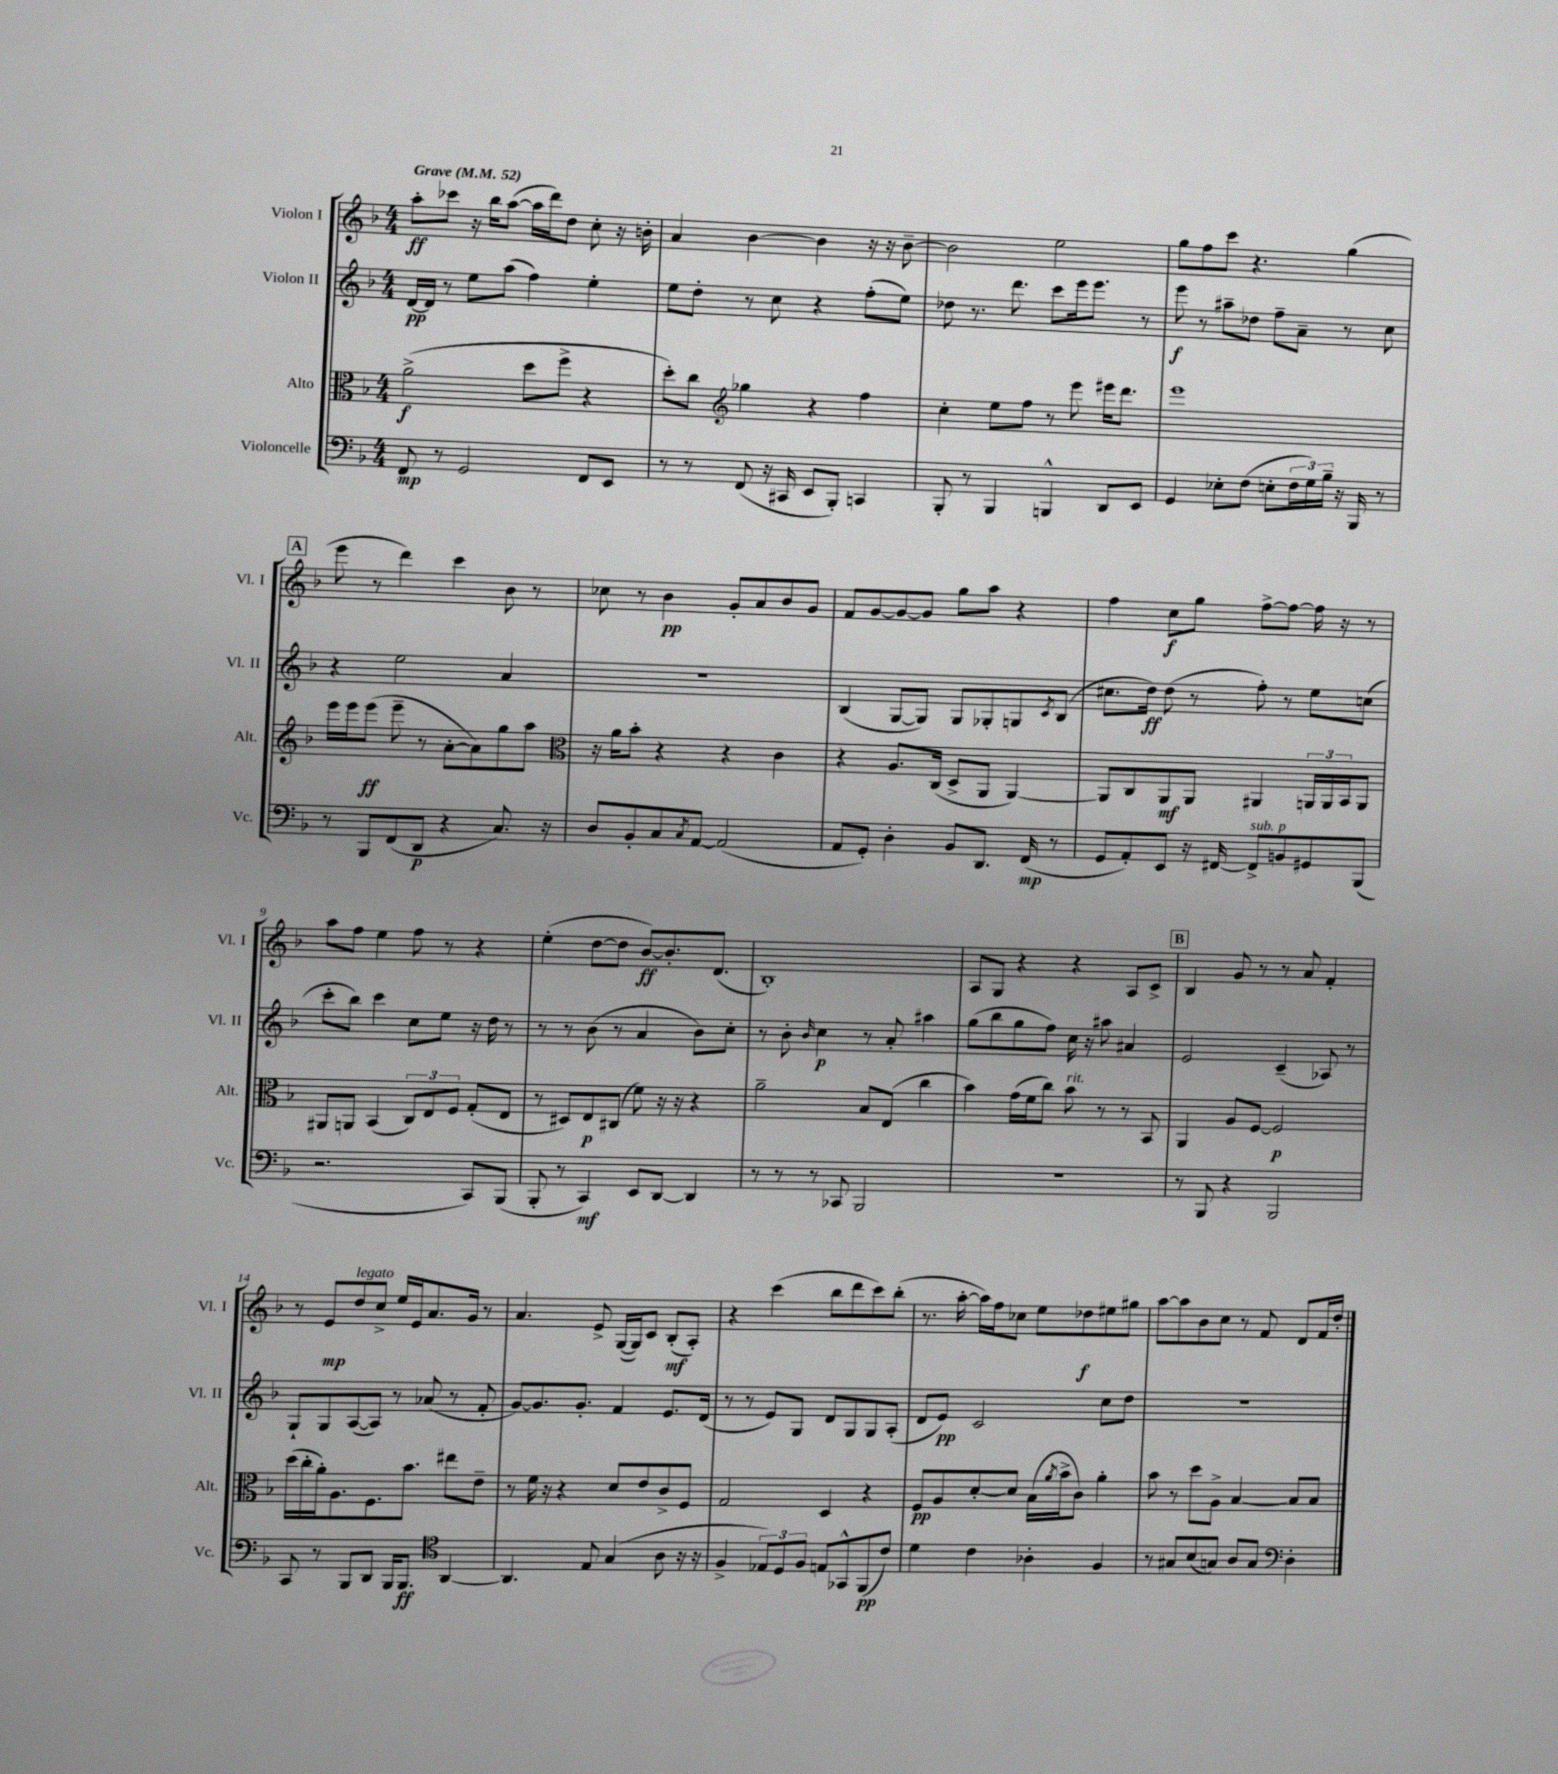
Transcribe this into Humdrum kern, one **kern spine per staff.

**kern	**kern	**kern	**kern
*staff4	*staff3	*staff2	*staff1
*clefF4	*clefC3	*clefG2	*clefG2
*k[b-]	*k[b-]	*k[b-]	*k[b-]
*M4/4	*M4/4	*M4/4	*M4/4
*MM52	*MM52	*MM52	*MM52
8FF	(2a^	[16d	8aa'
.	.	16d]	.
8r	.	8r	8ccc-
2GG	.	8ee	16r
.	.	.	16bb-
.	.	(8aa	([8aa
.	8dd	4ff)	16aa]
.	.	.	16ddd)
.	8ff^	.	8dd
8FF	4r	4ee'	8cc'
8EE	.	.	16r
.	.	.	16b'
=	=	=	=
8r	8dd')	8ee	4a
8r	8cc	8dd'	.
*	*clefG2	*	*
(8FF	4gg-	8r	[4b-
16r	.	8cc	.
16CC#	.	.	.
8EE	4r	4r	4b-]
8BBB-')	.	.	.
4CC	4ff	(8ff'	16r
.	.	.	16r
.	.	8ee)	[8b-~
=	=	=	=
8BBB-'	4cc'	8dd-	2b-]
8r	.	8.r	.
4BBB-	8ee	.	.
.	.	8.ddd	.
.	8ff	.	.
4BBB^^	8r	8ccc	2ee
.	8eee	16eee	.
.	.	8.eee	.
8DD	16eee#	.	.
.	8.ddd	.	.
8EE	.	8r	.
=	=	=	=
4GG	1eee	8eee	8gg
.	.	8r	8ff
8E-'	.	8aa#~	8ccc
(8F	.	8dd-	4.r
8E'	.	8ff~	.
24F	.	8a~	.
24G)	.	.	.
24B-~	.	.	.
16r	.	8r	(4gg
16BBB-	.	.	.
8r	.	8cc	.
=	=	=	=
8r	16eee	4r	8eee
.	16eee	.	.
8BBB-	(8eee	.	8r
(8FF	8eee~	2ee	4ddd)
8DD	8r	.	.
4r	[8a'	.	4ccc
.	8a])	.	.
8.C)	8gg	4a	8b-
.	8aa	.	8r
16r	.	.	.
=	=	=	=
*	*clefC3	*	*
8D	16r	1r	8cc-
.	16a	.	.
8BB-'	8b-'	.	8r
8C	4r	.	4b-
8qC	.	.	.
[8AA	.	.	.
(2AA]	4r	.	8g'
.	.	.	8a
.	4c	.	8b-
.	.	.	8g
=	=	=	=
8AA	4r	(4B-	8f
8GG')	.	.	[8g
4D'	8.A	[8G	8g_
.	.	8G])	8g]
.	(16C	.	.
8BB-	8D^	8G	8gg
8.DD	8AA	8G-'	8aa
.	[4AA)	8G	4r
(16FF	.	.	.
.	.	8qc	.
8r	.	(8B-	.
=	=	=	=
8GG	8AA]	8.cc#	4ff
8AA')	8C	.	.
.	.	16dd)	.
8EE	8AA	(8dd	8cc
16r	8AA	8r	8gg
[16FF#	.	.	.
8FF#^]	4AA#	8ff')	[8ff^
8BB	.	8r	8ff_
8GG#	24AA	8ee	16ff]
.	24AA	.	.
.	.	.	16r
.	24BB-	.	.
(8BBB-	8AA	(8cc	8r
=	=	=	=
2.r	8AA#	8ccc'	8aa
.	8AA	8bb-)	8ff
.	(4BB-	4ccc	4ee
.	12C)	8cc	8ff
.	12E	.	.
.	.	8ee	8r
.	12F	.	.
8CC)	(8G'	16r	4r
.	.	16dd	.
(8BBB-	8E	8r	.
=	=	=	=
8BBB-'	8r	8r	(4ee'
8r	8D#)	8r	.
4CC)	8E	(8b-	[8dd
.	(8C#	8r	8dd]
8EE	8f)	4a	[8b-)
[8DD	16r	.	8.b-']
.	16r	.	.
4DD]	4r	8b-)	.
.	.	.	(8.d
.	.	8cc'	.
=	=	=	=
8r	2a~	8r	1B-')
8r	.	8b-'	.
.	.	16qqb-	.
8r	.	4cc	.
8CC-	.	.	.
2BBB-	8B-	8r	.
.	(8E	8a'	.
.	4cc	4aa#	.
=	=	=	=
1r	4b-)	(8gg	8A
.	.	8bb-	8G
.	(16g	8gg	4r
.	16f	.	.
.	8cc)	8ff)	.
.	8b-	16cc	4r
.	.	16r	.
.	8r	8aa#	.
.	8r	4a#	8A
.	8BB-	.	8c^
=	=	=	=
8r	4AA	2e	4B-
8BBB-	.	.	.
4r	8A	.	8g
.	[8F	.	8r
2BBB-	2F]	(4c~	8r
.	.	.	8a
.	.	8A-)	4f'
.	.	8r	.
=	=	=	=
8CC	(16dd	8G`	8r
.	16cc'	.	.
8r	16a')	8G	8e
.	8.A	.	.
8BBB-	.	([8A	8dd
8DD	8.F	8A])	8cc^
16BBB-	.	8r	16ee
8.BBB-	8.b-	.	16e
.	.	(8a-	8.a
*clefC4	*	*	*
[4AA	8ee#	8r	.
.	.	.	16g
.	8e~	8f'	8r
=	=	=	=
4.AA]	8r	[8g)	4.a
.	16f	8.g]	.
.	16r	.	.
.	4r	.	.
.	.	8.g'	.
8E	.	.	8e^
(4G	8d	4f	([16G
.	.	.	16G])
.	8e	.	8c
8A	8c^	8.e	(8B-'
16r	8F	.	8A')
16r	.	(16d	.
=	=	=	=
4F^	2G	8r	4r
.	.	8r	.
12E-)	.	8e)	(4ccc
12D	.	.	.
.	.	8G	.
12F	.	.	.
8E	4D	8d	8bb-
8GG-^^	.	8G	8ddd
(8FF	4r	8G	8ccc)
8c)	.	(8A'	(8bb-'
=	=	=	=
4d	8F	8d	8.r
.	8A	8e)	.
.	.	.	[16aa'
4c	[8d'	2c	16aa])
.	.	.	16ff
.	8d]	.	8cc-
4A-'	(16B-	.	8ee
.	8qa	.	.
.	16b-^	.	.
.	8c)	.	8dd-
4F	4a'	8cc	8ee#
.	.	8dd	8gg#
=	=	=	=
8r	8b-	1r	[8aa
8G#	8r	.	8aa]
(8B-	8dd	.	8b-
8G)	8A^	.	8cc
8A	[4B-	.	8r
8G	.	.	8f
*clefF4	*	*	*
4D'	8B-]	.	8d
.	8B-	.	16f
.	.	.	16dd'
==	==	==	==
*-	*-	*-	*-
